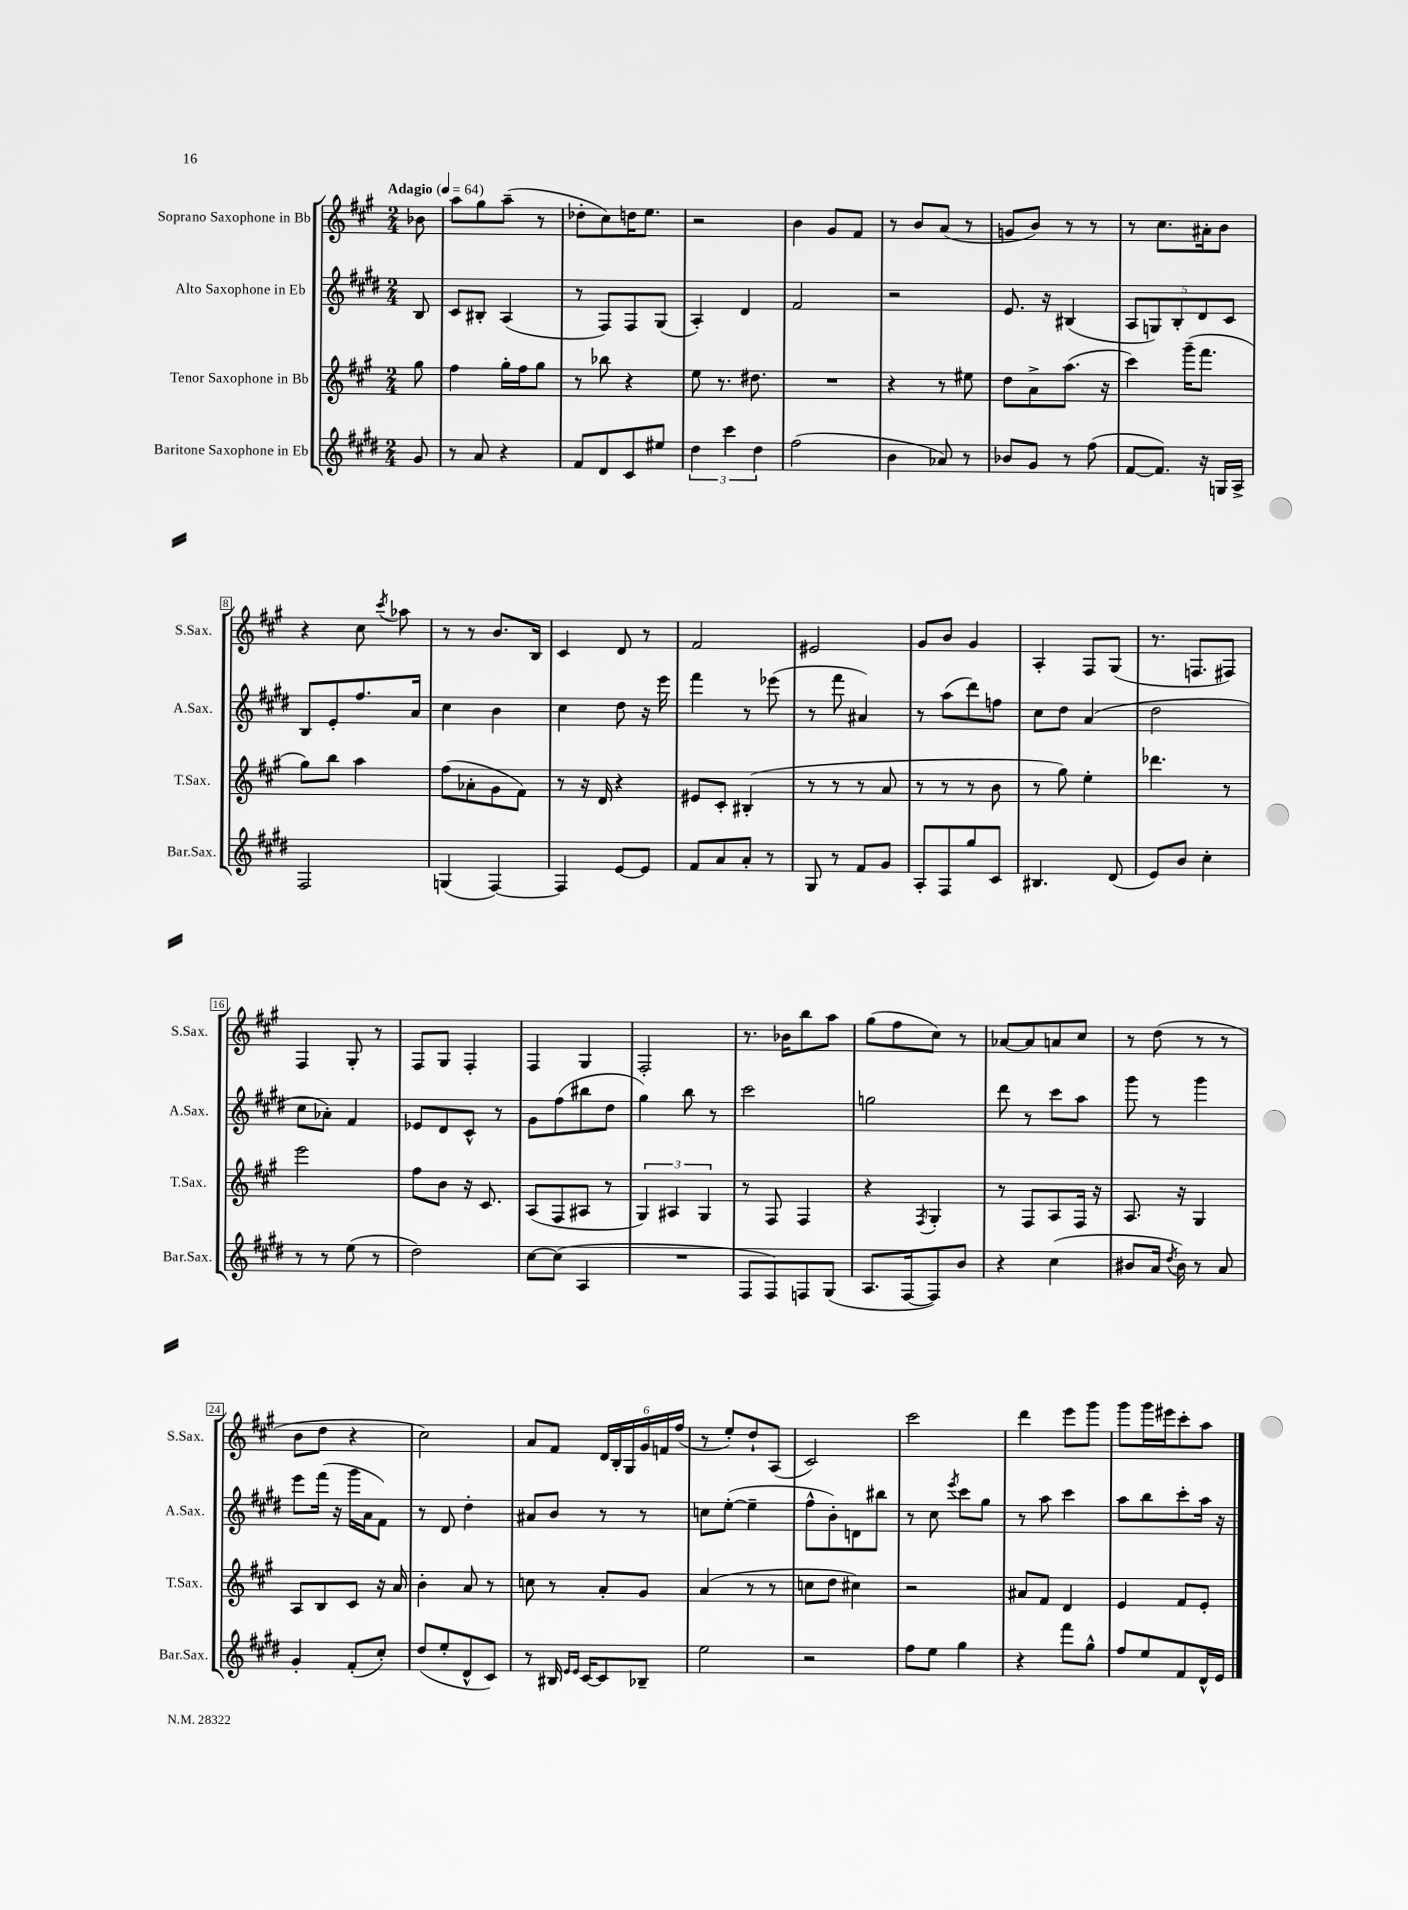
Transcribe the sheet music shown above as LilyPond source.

<<
\new StaffGroup <<
\new Staff = "s0" \with { instrumentName = "Soprano Saxophone in Bb" shortInstrumentName = "S.Sax." } {
    \clef treble \key a \major \numericTimeSignature \time 2/4 \partial 8 \tempo "Adagio" 4 = 64
    \autoBeamOff bes'8 |
    a''8[ gis''8 a''8]--( r8 |
    des''8[-. cis''8) d''16 e''8.] |
    r2 |
    b'4 gis'8[ fis'8] |
    r8 b'8[ a'8]( r8 |
    g'8[ b'8]) r8 r8 |
    r8 cis''8.[ ais'16-. b'8] |
    r4 cis''8 \acciaccatura { cis'''8 } aes''8 |
    r8 r8 b'8.[ b16] |
    cis'4 d'8 r8 |
    fis'2 |
    eis'2 |
    gis'8[ b'8] gis'4 |
    a4-. fis8[ gis8]( |
    r8. f8.[ fis8]) |
    fis4 gis8-. r8 |
    fis8[ gis8] fis4-. |
    fis4 gis4 |
    fis2-. |
    r8. bes'16[ b''8 a''8] |
    gis''8[( fis''8 cis''8]) r8 |
    aes'8[~ aes'8 a'8 cis''8] |
    r8 d''8( r8 r8 |
    b'8[ d''8] r4 |
    cis''2) |
    a'8[ fis'8] \tuplet 6/4 { d'16[ b16-. gis16 gis'16 f'16 fis''16]( } |
    r8 e''8[-.) d''8-! a8]( |
    cis'2) |
    cis'''2 |
    d'''4 e'''8[ gis'''8] |
    gis'''8[ gis'''16 eis'''16 cis'''8-. a''8] \bar "|." |
}
\new Staff = "s1" \with { instrumentName = "Alto Saxophone in Eb" shortInstrumentName = "A.Sax." } {
    \clef treble \key e \major \numericTimeSignature \time 2/4 \partial 8
    \autoBeamOff b8 |
    cis'8[ bis8]-. a4( |
    r8 fis8[) fis8 gis8]( |
    a4-.) dis'4 |
    fis'2 |
    r2 |
    e'8. r16 bis4( |
    \tuplet 5/4 { a8[ g8) b8-. dis'8 cis'8] } |
    b8[ e'8-. fis''8. a'16] |
    cis''4 b'4 |
    cis''4 dis''8 r16 e'''16 |
    fis'''4 r8 ees'''8( |
    r8 fis'''8 ais'4) |
    r8 a''8[( dis'''8) f''8] |
    cis''8[ dis''8] a'4( |
    dis''2 |
    cis''8[ aes'8]-.) fis'4 |
    ees'8[ dis'8 cis'8]-^ r8 |
    gis'8[ fis''8( bis''8 dis''8] |
    gis''4) b''8 r8 |
    cis'''2 |
    g''2 |
    dis'''8 r8 cis'''8[ a''8] |
    gis'''8 r8 gis'''4 |
    e'''8[ fis'''16]( r16 gis'''16[ a'16 fis'8]) |
    r8 dis'8 dis''4-. |
    ais'8[ b'8] r8 r8 |
    c''8[ e''8]~-.( e''4-- |
    fis''8[-^ b'8-.) d'8 bis''8] |
    r8 cis''8 \acciaccatura { e'''8 } cis'''8[ gis''8] |
    r8 a''8 cis'''4 |
    a''8[ b''8 cis'''8-. a''16] r16 \bar "|." |
}
\new Staff = "s2" \with { instrumentName = "Tenor Saxophone in Bb" shortInstrumentName = "T.Sax." } {
    \clef treble \key a \major \numericTimeSignature \time 2/4 \partial 8
    \autoBeamOff gis''8 |
    fis''4 gis''16[-. fis''16 gis''8] |
    r8 bes''8 r4 |
    e''8 r8. dis''8. |
    R2 |
    r4 r8 eis''8 |
    d''8[ a'8-> a''8.]( r16 |
    cis'''4) gis'''16[--( fis'''8.] |
    gis''8[) b''8] a''4 |
    fis''8[( aes'8-. gis'8 fis'8]) |
    r8 r16 d'16 r4 |
    eis'8[ cis'8]-. bis4-.( |
    r8 r8 r8 a'8 |
    r8 r8 r8 b'8 |
    r8 gis''8) e''4-. |
    des'''4. r8 |
    e'''2 |
    fis''8[ b'8] r16 cis'8. |
    a8[( fis8 ais8] r8 |
    \tuplet 3/2 { gis4) ais4 gis4 } |
    r8 fis8 fis4 |
    r4 \acciaccatura { fis8 } gis4-. |
    r8 fis8[ a8 fis16] r16 |
    a8. r16 gis4 |
    a8[ b8 cis'8] r16 a'16 |
    b'4-. a'8 r8 |
    c''8 r8 a'8[-. gis'8] |
    a'4( r8 r8 |
    c''8[ d''8] cis''4) |
    r2 |
    ais'8[ fis'8] d'4 |
    e'4 fis'8[ e'8]-. \bar "|." |
}
\new Staff = "s3" \with { instrumentName = "Baritone Saxophone in Eb" shortInstrumentName = "Bar.Sax." } {
    \clef treble \key e \major \numericTimeSignature \time 2/4 \partial 8
    \autoBeamOff gis'8 |
    r8 a'8 r4 |
    fis'8[ dis'8 cis'8 eis''8] |
    \tuplet 3/2 { dis''4 cis'''4 dis''4 } |
    fis''2( |
    b'4 aes'8) r8 |
    bes'8[ gis'8] r8 fis''8( |
    fis'8[~ fis'8.]) r16 g16[ a16]-> |
    fis2 |
    g4( fis4~) |
    fis4 e'8[~ e'8] |
    fis'8[ a'8 a'8]-. r8 |
    gis8 r8 fis'8[ gis'8] |
    a8[-. fis8 gis''8 cis'8] |
    bis4. dis'8( |
    e'8[) b'8] cis''4-. |
    r8 r8 e''8( r8 |
    dis''2) |
    cis''8[~ cis''8]( a4 |
    R2 |
    fis8[ fis8) f8 gis8]( |
    a8.[ fis16~ fis8) b'8] |
    r4 cis''4( |
    bis'8[ a'16] \acciaccatura { dis''8 } bis'16) r8 a'8 |
    gis'4-. fis'8[-.( cis''8]-.) |
    dis''8[( e''8-. dis'8-^ cis'8]) |
    r8 bis16 \grace { e'16[ e'16] } cis'16[~ cis'8 bes8]-- |
    e''2 |
    r2 |
    fis''8[ e''8] gis''4 |
    r4 fis'''8[ gis''8]-^ |
    fis''8[ e''8 fis'8 dis'16-^ e'16] \bar "|." |
}
>>
>>
\layout { \context { \Score \override BarNumber.stencil = #(make-stencil-boxer 0.1 0.3 ly:text-interface::print) } }
